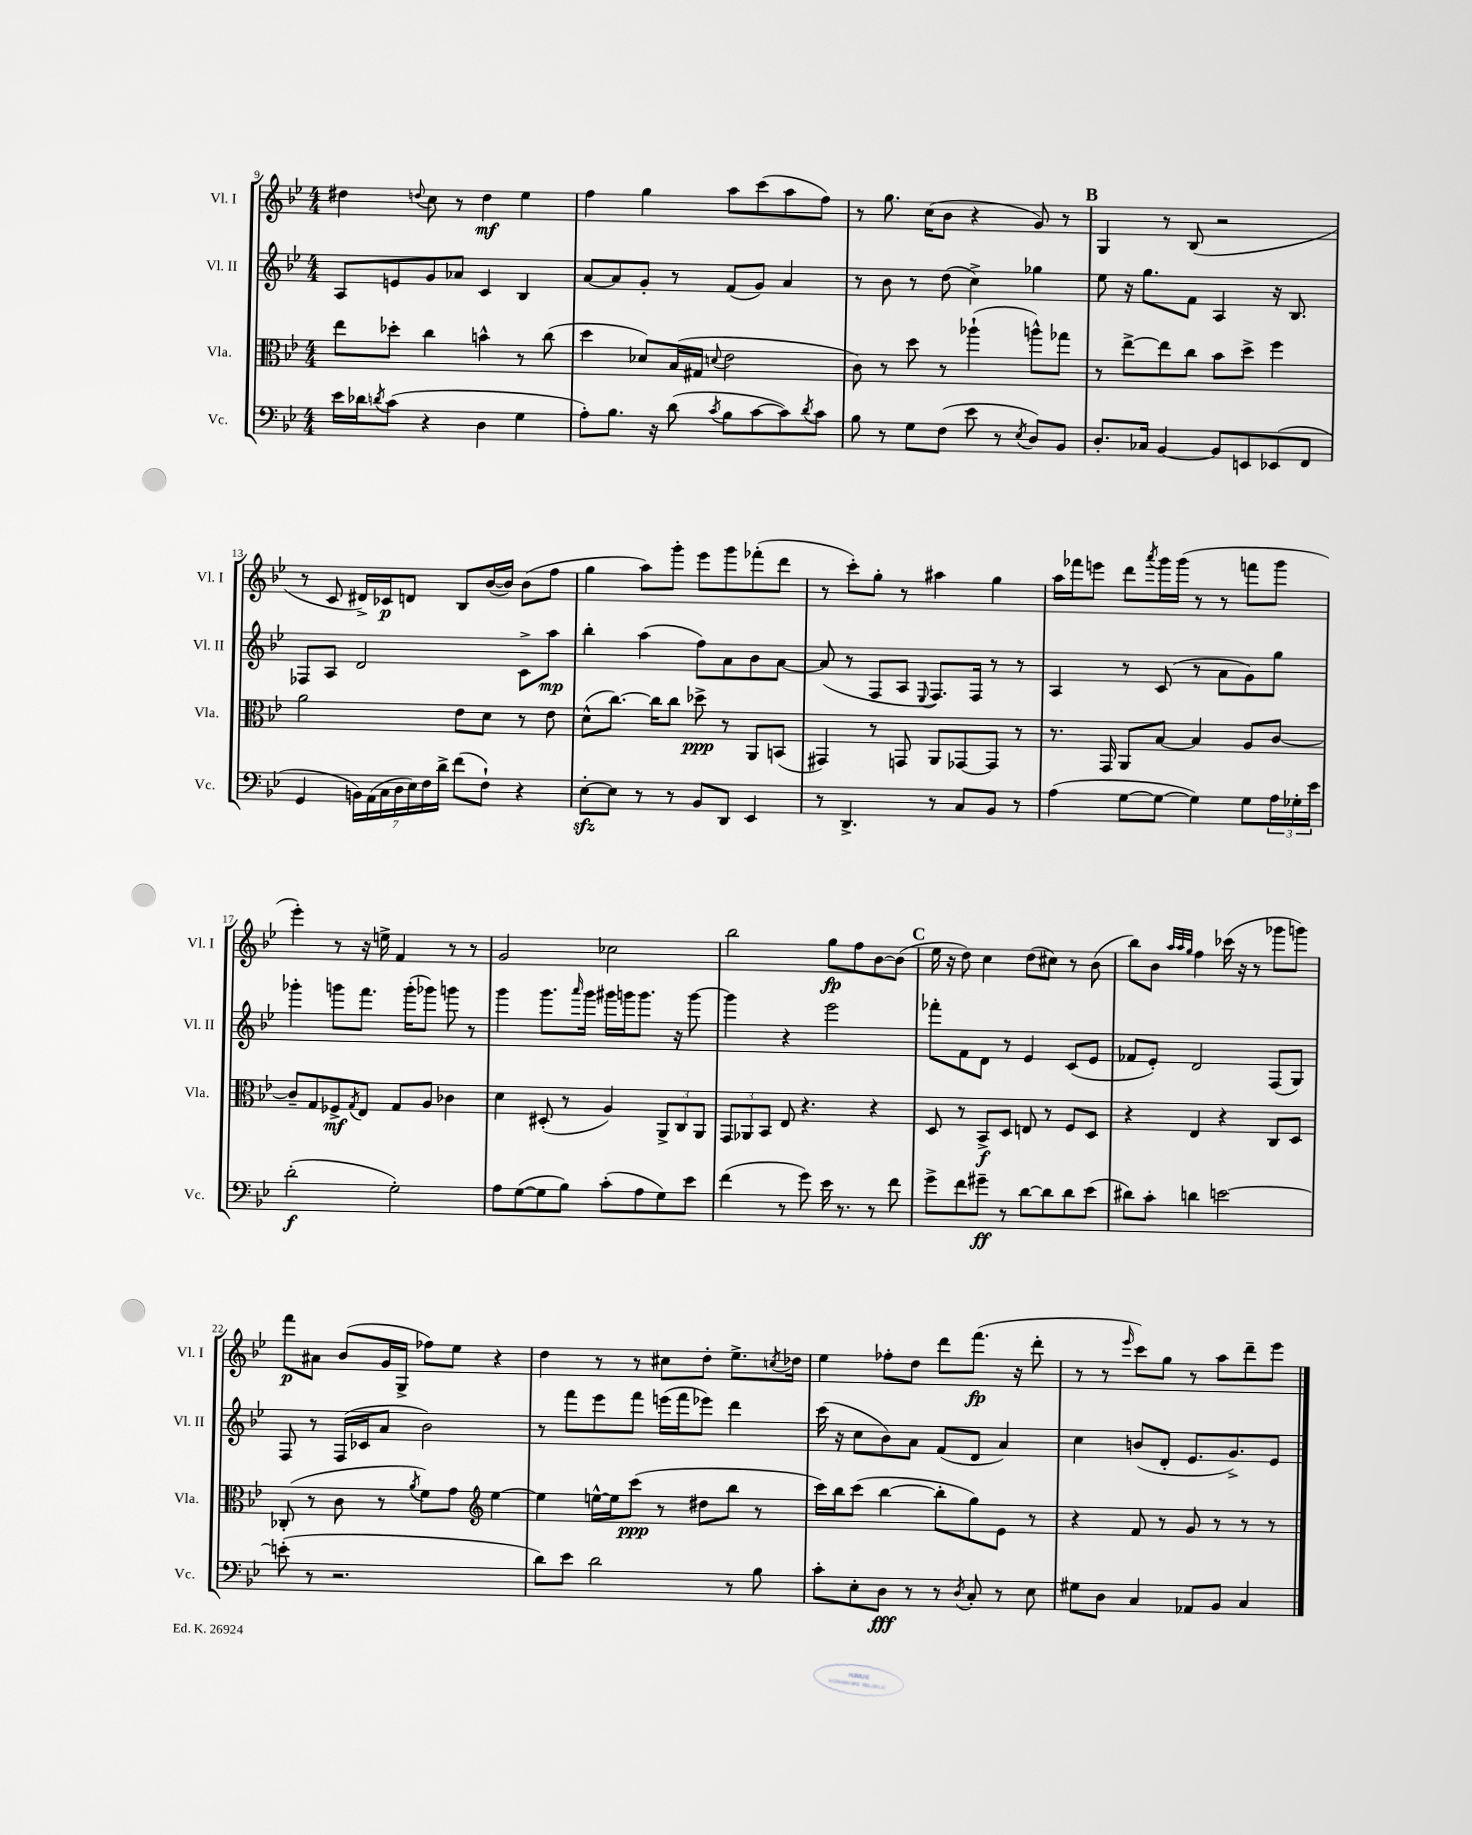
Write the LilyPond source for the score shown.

<<
\new StaffGroup <<
\new Staff = "s0" \with { instrumentName = "Vl. I" shortInstrumentName = "Vl. I" } {
    \clef treble \key bes \major \numericTimeSignature \time 4/4
    dis''4 \appoggiatura { d''8 } c''8 r8 d''4\mf ees''4 |
    f''4 g''4 a''8 c'''8( a''8 f''8) |
    r8 g''8. c''16( bes'8 r4 g'8) r8 |
    \mark \markup { \bold "B" } g4 r8 bes8( r2 |
    r8 c'8 dis'16->) ces'16\p d'8 bes8 bes'16~( bes'16) bes'8( f''8 |
    g''4 a''8) g'''8-. ees'''8 g'''8 fes'''8-.( d'''8 |
    r8 c'''8-.) g''8-. r8 ais''4 g''4 |
    a''16 fes'''16 e'''8 d'''8 \acciaccatura { a'''8 } g'''16 g'''16( r8 r8 f'''8 g'''8 |
    ees'''4-.) r8 r16 e''16-> f'4 r8 r8 |
    g'2 ces''2 |
    bes''2 g''8\fp f''8 bes'8~ bes'8( |
    \mark \markup { \bold "C" } ees''16 r16 d''8) c''4 d''8( cis''8) r8 bes'8( |
    bes''8) bes'8 \grace { a''32 a''32 g''32 } f''4 ces'''16( r16 r8 ges'''8 g'''8) |
    f'''8\p ais'8 bes'8( g'16 g16-> fes''8) ees''8 r4 |
    d''4 r8 r8 cis''8 d''8-. ees''8.-> \acciaccatura { c''8 } des''16 |
    ees''4 fes''8-. d''8 d'''8 f'''8.\fp( r16 d'''8-. |
    r8 r8 \grace { ees'''16 } c'''8) g''8 r8 a''8 d'''8-- ees'''8 \bar "|." |
}
\new Staff = "s1" \with { instrumentName = "Vl. II" shortInstrumentName = "Vl. II" } {
    \clef treble \key bes \major \numericTimeSignature \time 4/4
    a8 e'8 g'8 aes'8 c'4 bes4 |
    a'8~ a'8 g'8-. r8 f'8( g'8) a'4 |
    r8 bes'8 r8 d''8( c''4->) ges''4 |
    \mark \markup { \bold "B" } ees''8 r16 g''8. f'8 a4 r16 bes8. |
    fes8 a8 d'2 c'8-> a''8\mp |
    bes''4-. a''4( f''8) a'8 bes'8 a'8~ |
    a'8( r8 f8 a8 \appoggiatura { ees8 } f8.) f16 r8 r8 |
    a4 r8 c'8( r8 a'8 g'8) g''8 |
    ges'''4-. g'''8 f'''8. g'''16-.( ges'''8) g'''8 r8 |
    g'''4 g'''8. \grace { a'''16 } g'''16 gis'''16 g'''16 g'''8. r16 g'''8~ |
    g'''4 r4 ees'''2 |
    \mark \markup { \bold "C" } fes'''8-. f'8 d'8 r8 ees'4 c'8( ees'8 |
    fes'8 ees'8-.) d'2 f8( g8) |
    f8 r8 f16( ces'16 a'8 bes'2) |
    r8 f'''8 ees'''8 f'''8 e'''16( f'''16 ees'''8) d'''4 |
    c'''16( r16 c''8 bes'8) a'8 f'8( d'8 a'4) |
    c''4 b'8( d'8-. ees'8. g'8.->) ees'8 \bar "|." |
}
\new Staff = "s2" \with { instrumentName = "Vla." shortInstrumentName = "Vla." } {
    \clef alto \key bes \major \numericTimeSignature \time 4/4
    ees''8 des''8-. c''4 b'4-^ r8 c''8( |
    d''4 des'8) bes16( gis16 \appoggiatura { d'8 } ees'2 |
    c'8) r8 d''8 r8 aes''4-!( a''8-^) ges''8 |
    \mark \markup { \bold "B" } r8 ees''8~-> ees''8 c''8 bes'8 d''8-> f''4 |
    a'2 ees'8 d'8 r8 ees'8 |
    d'8-^( c''8.~) c''16 c''8 des''8->\ppp r8 a,8 b,8( |
    gis,4) r8 g,8 a,8 ges,8~ ges,8 r8 |
    r8. g,16 a,8 bes8~ bes4 a8 c'8~ |
    c'8-- g8 fes8->\mf \acciaccatura { g8 } ees8 g8 a8 ces'4 |
    d'4 dis8-.( r8 a4) \tuplet 3/2 { a,8-> c8 a,8 } |
    \tuplet 3/2 { g,8 aes,8 bes,8 } ees8 r4. r4 |
    \mark \markup { \bold "C" } d8 r8 bes,8->\f d8 e8 r8 f8 d8 |
    r4 ees4 r4 c8 d8 |
    ces8-.( r8 c'8 r8 \acciaccatura { a'8 } f'8) g'8 \clef treble ees''4~ |
    ees''4 e''16~-^ e''16 c'''8\ppp( r8 dis''8 bes''8 r8 |
    c'''16) bes''16 c'''8( bes''4~ bes''8-. g''8) ees'8 r8 |
    r4 f'8 r8 g'8 r8 r8 r8 \bar "|." |
}
\new Staff = "s3" \with { instrumentName = "Vc." shortInstrumentName = "Vc." } {
    \clef bass \key bes \major \numericTimeSignature \time 4/4
    ees'16 des'16 \acciaccatura { d'8 } c'8( r4 d4 g4 |
    a8-.) bes8. r16 d'8( \acciaccatura { c'8 } bes8 c'8~ c'8) \acciaccatura { d'8 } c'8 |
    bes8 r8 g8 f8( ees'8 r8 \acciaccatura { ees8 } d8) bes,8 |
    \mark \markup { \bold "B" } d8.-. ces16 bes,4~ bes,8 e,8 ees,8( f,8 |
    g,4 \tuplet 7/4 { b,16) a,16( c16 d16 ees16) f16 d'16-> } f'8( f8-!) r4 |
    ees8~-.\sfz ees8 r8 r8 bes,8 d,8 ees,4 |
    r8 d,4.-> r8 c8 bes,8 r8 |
    a4( g8~ g8~ g4) g8 \tuplet 3/2 { a16 ges16-. ees'16 } |
    d'2-.\f( g2-.) |
    a8 g8~( g8 bes8) c'8-.( a8 g8) ees'8 |
    f'4( r8 g'8) ees'16 r8. r8 f'8 |
    \mark \markup { \bold "C" } g'8-> f'8 gis'8--\ff r8 d'8~ d'8 d'8 ees'8( |
    dis'8) c'8-. d'4 e'2~ |
    e'8-.( r8 r2. |
    d'8) ees'8 d'2 r8 bes8 |
    c'8-. ees8-. d8\fff r8 r8 \acciaccatura { d8 } c8-. r8 ees8 |
    gis8 d8 c4 aes,8 bes,8 c4 \bar "|." |
}
>>
>>
\layout { \context { \Score currentBarNumber = #9 } }
